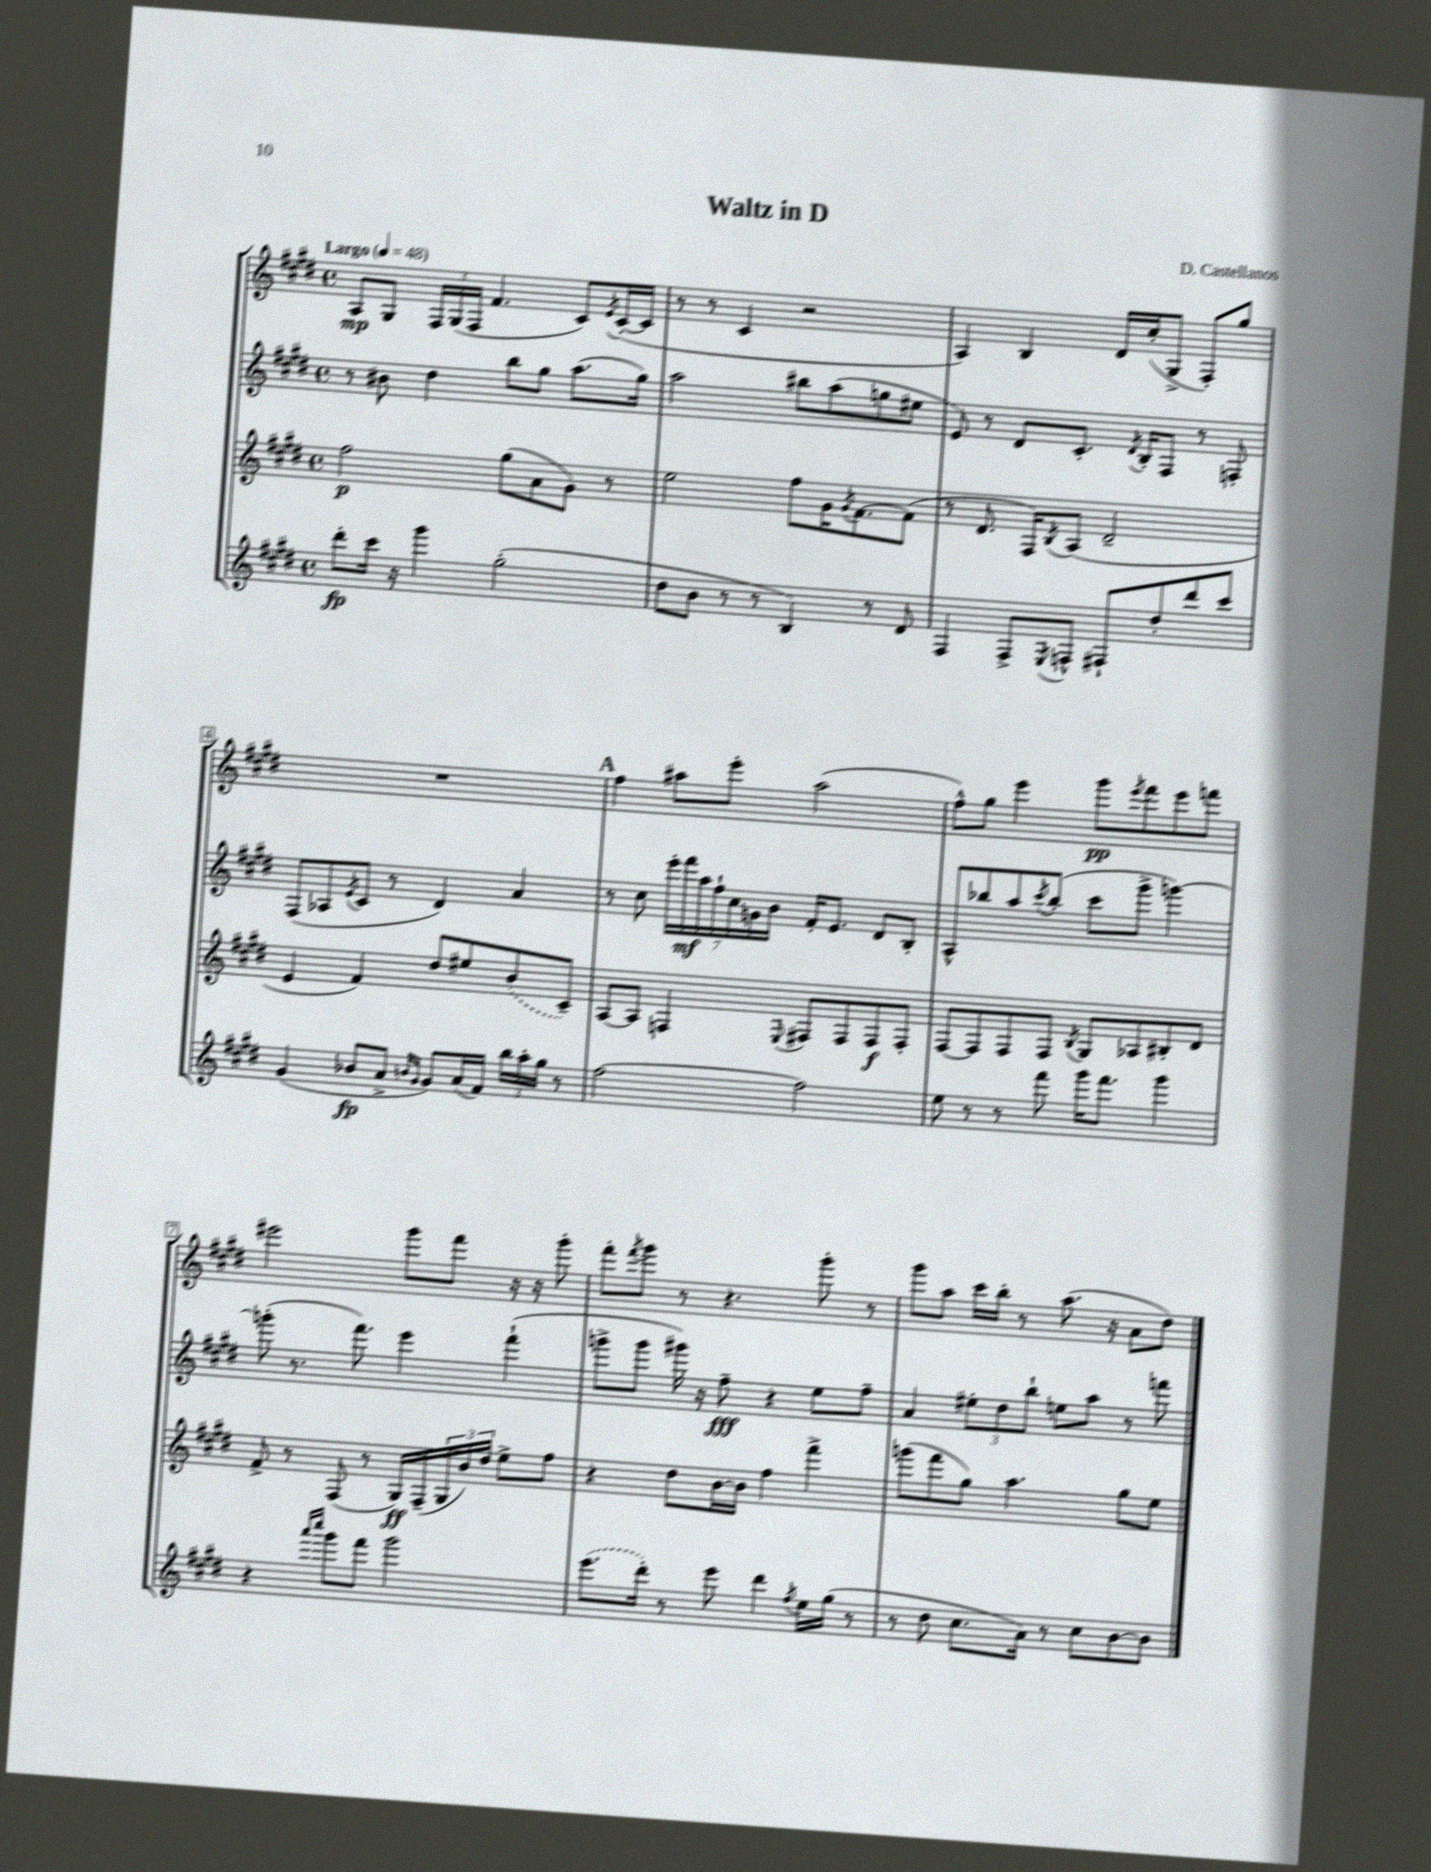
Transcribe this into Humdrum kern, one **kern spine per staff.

**kern	**dynam	**kern	**dynam	**kern	**dynam	**kern	**dynam
*part4	*part4	*part3	*part3	*part2	*part2	*part1	*part1
*staff4	*staff4	*staff3	*staff3	*staff2	*staff2	*staff1	*staff1
*clefG2	*	*clefG2	*	*clefG2	*	*clefG2	*
*k[f#c#g#d#]	*	*k[f#c#g#d#]	*	*k[f#c#g#d#]	*	*k[f#c#g#d#]	*
*M4/4	*	*M4/4	*	*M4/4	*	*M4/4	*
*met(c)	*	*met(c)	*	*met(c)	*	*met(c)	*
*MM48	*	*MM48	*	*MM48	*	*MM48	*
=1	=1	=1	=1	=1	=1	=1	=1
!	!	!	!	!	!	!LO:TX:a:B:t=Largo	!
8ddd#'\L	fp	2ff#\	p	8r	.	8A/L	mp
16ccc#\Jk	.	.	.	8b#X\	.	8G#/J	.
16r	.	.	.	.	.	.	.
4ggg#\	.	.	.	4dd#\	.	24F#/LL	.
.	.	.	.	.	.	(24G#/	.
.	.	.	.	.	.	24F#/JJ	.
.	.	.	.	.	.	4.f#/	.
(2gg#'\	.	(8gg#\L	.	8bb\L	.	.	.
.	.	8a\	.	8gg#\J	.	.	.
.	.	8g#\J)	.	(8.aa\L	.	8c#/L)	.
.	.	.	.	.	.	8qe/	.
.	.	8r	.	.	.	([16c#'/L	.
.	.	.	.	16gg#\Jk)	.	16c#/JJ]	.
=2	=2	=2	=2	=2	=2	=2	=2
8dd#\L	.	2ee\	.	2aa\	.	8r	.
8b\J	.	.	.	.	.	8r	.
8r	.	.	.	.	.	4c#/	.
8r	.	.	.	.	.	.	.
4B/)	.	8ff#\L	.	8bb#X\L	.	2r	.
.	.	16g#\K	.	(8aa\	.	.	.
.	.	8qg#/	.	.	.	.	.
.	.	[8.f#\	.	.	.	.	.
8r	.	.	.	8ggn\	.	.	.
8d#/	.	(8f#\J]	.	8ee#X\J	.	.	.
=3	=3	=3	=3	=3	=3	=3	=3
4F#/	.	8r	.	8e/)	.	4A/)	.
.	.	8.d#/	.	8r	.	.	.
8F#^/L	.	.	.	8d#/L	.	4B/	.
.	.	16F#/KL)	.	.	.	.	.
8qE/	.	8qB/	.	.	.	.	.
8Fn^^/J	.	(8A/J	.	8.c#'/J	.	.	.
8F#X`/L	.	2d#~/	.	.	.	16d#/LL	.
.	.	.	.	8qd#/	.	.	.
.	.	.	.	16B'/KL	.	(16cc#'/J	.
8dd#'/	.	.	.	8F#/J	.	8G#^/J	.
8ddd#/	.	.	.	8r	.	8F#'/L)	.
8ccc#/J	.	.	.	8Fn'/	.	8gg#/J	.
!!LO:LB:g=z
=4	=4	=4	=4	=4	=4	=4	=4
(4g#/	.	4e/	.	(8F#/L	.	1r	.
.	.	.	.	8A-X/	.	.	.
.	.	.	.	8qe/	.	.	.
8b-X/L	fp	4f#/)	.	8c#/J	.	.	.
8a^/J	.	.	.	8r	.	.	.
16qqbn/LL	.	.	.	.	.	.	.
16qqg#/JJ	.	.	.	.	.	.	.
8g#/L)	.	8dd#/L	.	4d#/)	.	.	.
(16a/L	.	8ee#X/	.	.	.	.	.
16f#/JJ)	.	.	.	.	.	.	.
24bb\LL	.	(8b/	.	4a/	.	.	.
24aa'\	.	.	.	.	.	.	.
24gg#\JJ	.	.	.	.	.	.	.
8r	.	8c#~/J)	.	.	.	.	.
!!LO:REH:place=s1:t=A
=5	=5	=5	=5	=5	=5	=5	=5
[2ff#\	.	[8A/L	.	8r	.	4ff#\	.
.	.	8A/J]	.	8cc#\	.	.	.
.	.	4Fn/	.	28eee'\LL	.	8aa#X\L	.
.	.	.	.	28fff#\	mf	.	.
.	.	.	.	28aa\	.	.	.
.	.	.	.	28ff#`\	.	.	.
.	.	.	.	.	.	8eee'\J	.
.	.	.	.	28cc#\	.	.	.
.	.	.	.	28gn\	.	.	.
.	.	.	.	28b\JJ	.	.	.
.	.	8qqE/	.	.	.	.	.
2ff#\]	.	8F#X/L	.	16f#'/KL	.	(2aa#\	.
.	.	.	.	8.e/J	.	.	.
.	.	8F#/	.	.	.	.	.
.	.	8F#/	f	8d#/L	.	.	.
.	.	8F#'/J	.	8B'/J	.	.	.
=6	=6	=6	=6	=6	=6	=6	=6
8ee\	.	[8F#/L	.	8A^^/L	.	8ff#^^\L)	.
8r	.	8F#/]	.	8bb-X/	.	8gg#\J	.
8r	.	8F#/	.	8aa/	.	4eee\	.
.	.	.	.	8qccc#/	.	.	.
8fff#\	.	8F#/J	.	(8bb-'/J	.	.	.
.	.	8qB/	.	.	.	.	.
16ggg#\KL	.	8G#/L	.	8ccc#\L	.	8ggg#\L	pp
8.fff#\J	.	.	.	.	.	.	.
.	.	.	.	.	.	8qeee/	.
.	.	8A-X/	.	8ggg#^\J	.	8fff#\	.
4ggg#\	.	8B#X'/	.	[4gggn\)	.	8eee\	.
.	.	8d#/J	.	.	.	8fffn\J	.
!!LO:LB:g=z
=7	=7	=7	=7	=7	=7	=7	=7
4r	.	8f#^/	.	(8gggn'\]	.	2eee#X\	.
.	.	8r	.	8.r	.	.	.
16qqaaa/LL	.	.	.	.	.	.	.
16qqcccc#/JJ	.	.	.	.	.	.	.
8ggg#\L	.	(8F#/	.	.	.	.	.
.	.	.	.	8.fff#\)	.	.	.
8fff#\J	.	8r	.	.	.	.	.
2ggg#\	.	16G#/LL)	ff	4eee\	.	8ggg#\L	.
.	.	(16F#~/	.	.	.	.	.
.	.	24G#/	.	.	.	8fff#\J	.
.	.	24b/)	.	.	.	.	.
.	.	24dd#/JJ	.	.	.	.	.
.	.	8ee^\L	.	(4fff#`\	.	16r	.
.	.	.	.	.	.	16r	.
.	.	8ff#\J	.	.	.	8ggg#'\	.
=8	=8	=8	=8	=8	=8	=8	=8
(8.eee\L	.	4r	.	8gggn^\L	.	8fff#'\L	.
.	.	.	.	.	.	8qfff#/	.
.	.	.	.	8ggg\J	.	8ggg#\J	.
16ddd#'\Jk)	.	.	.	.	.	.	.
8r	.	8dd#\L	.	16ggg#X\)	.	8r	.
.	.	.	.	16r	.	.	.
8eee\	.	[16b\L	.	8ff#~\	fff	4.r	.
.	.	16b\JJ]	.	.	.	.	.
4ddd#\	.	4ff#\	.	4r	.	.	.
8qff#/	.	.	.	.	.	.	.
16ee\LL	.	4fff#^\	.	8ee\L	.	8ggg#'\	.
(16gg#\JJ	.	.	.	.	.	.	.
8r	.	.	.	8ff#~\J	.	8r	.
=9	=9	=9	=9	=9	=9	=9	=9
8r	.	(8gggn\L	.	4a/	.	8ggg#\L	.
8dd#\	.	8fff#\	.	.	.	8aa\J	.
8.cc#\L	.	8gg#\J)	.	12ee#X'\L	.	16ccc#\LL	.
.	.	.	.	.	.	16bb'\JJ	.
.	.	.	.	12dd#\	.	.	.
.	.	4.aa\	.	.	.	8r	.
.	.	.	.	12bb`\J	.	.	.
16a\Jk)	.	.	.	.	.	.	.
8r	.	.	.	8een\L	.	(8.aa\	.
8cc#\L	.	.	.	8aa\J	.	.	.
.	.	.	.	.	.	16r	.
[8b\	.	8gg#\L	.	8r	.	8a\L	.
8b\J]	.	8ee\J	.	8fffn\	.	8dd#\J)	.
==	==	==	==	==	==	==	==
*-	*-	*-	*-	*-	*-	*-	*-
